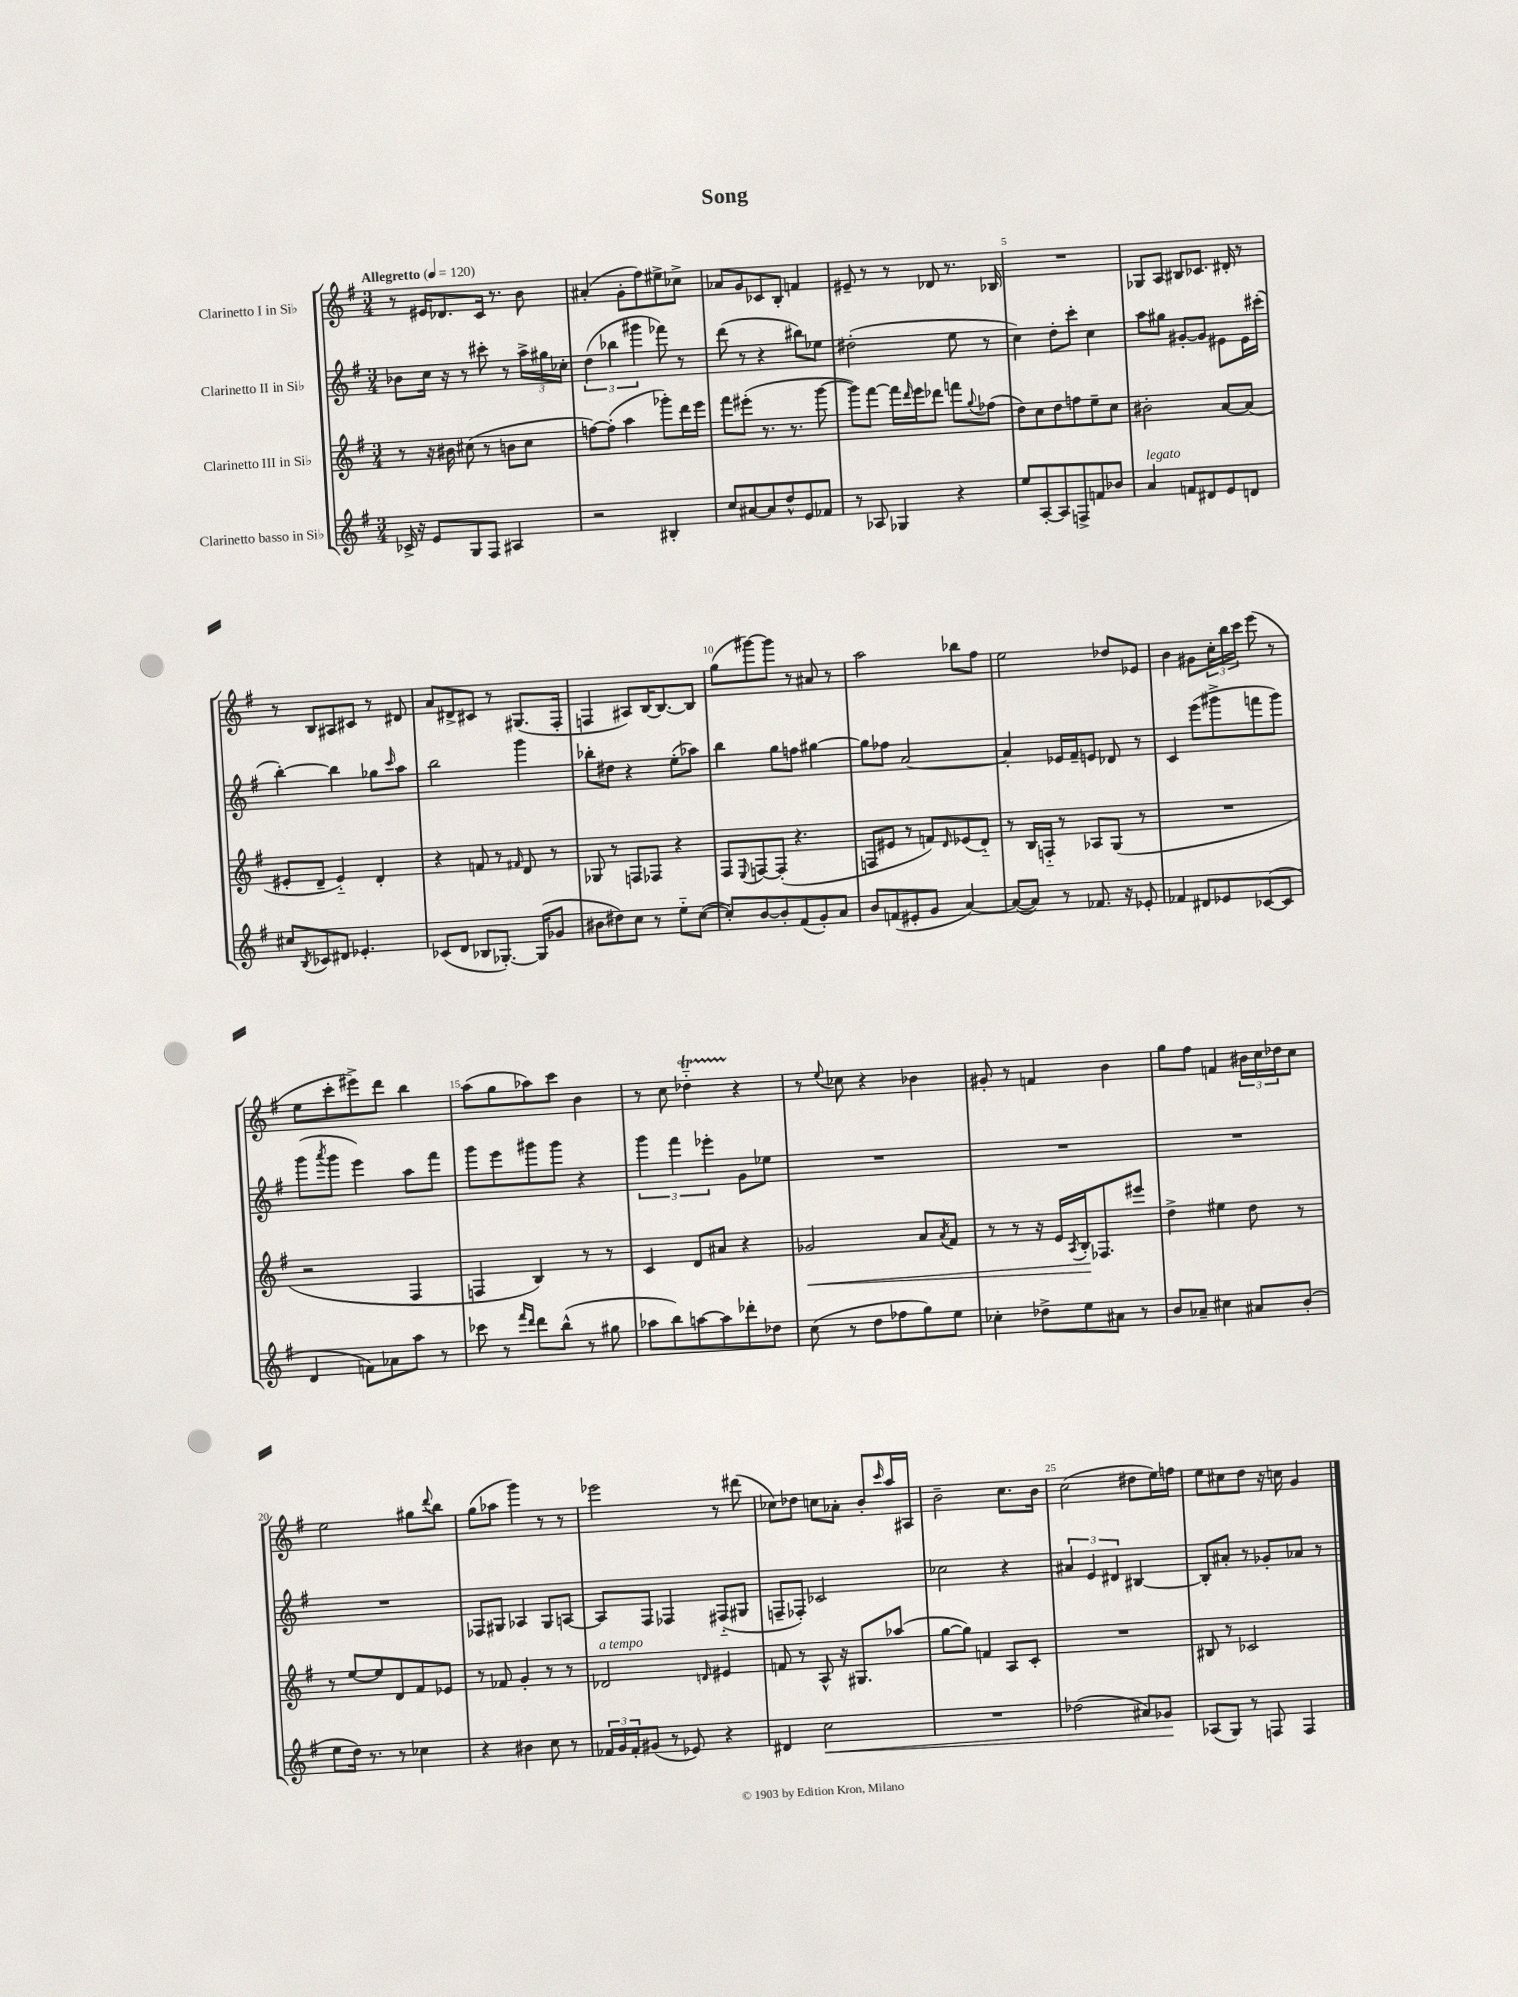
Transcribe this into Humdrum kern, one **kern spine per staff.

**kern	**dynam	**kern	**dynam	**kern	**kern
*part4	*part4	*part3	*part3	*part2	*part1
*staff4	*staff4	*staff3	*staff3	*staff2	*staff1
*I"Clarinetto basso in Si♭	*	*I"Clarinetto III in Si♭	*	*I"Clarinetto II in Si♭	*I"Clarinetto I in Si♭
*clefG2	*	*clefG2	*	*clefG2	*clefG2
*k[f#]	*	*k[f#]	*	*k[f#]	*k[f#]
*M3/4	*	*M3/4	*	*M3/4	*M3/4
*MM120	*	*MM120	*	*MM120	*MM120
=1	=1	=1	=1	=1	=1
!	!	!	!	!	!LO:TX:a:B:t=Allegretto
16c-X^/	.	8r	.	8b-X\L	8r
16r	.	.	.	.	.
8e/L	.	16r	.	16cc\Jk	16e#X/KL
.	.	16b#X\	.	16r	8.d-X/
8G/	.	(8cc#X\	.	8r	.
8F#/J	.	8r	.	8ccc#X'\	16c/Jk
.	.	.	.	.	8.r
4A#X/	.	8bn\L	.	8r	.
.	.	8cc#\J	.	24aa^\LL	8b\
.	.	.	.	24gg#X\	.
.	.	.	.	24cc-X'\JJ	.
=2	=2	=2	=2	=2	=2
2r	.	[8ffn\L)	.	(6dd\	(4a#X'/
.	.	(8ff'\J]	.	.	.
.	.	.	.	6bb-X\	.
.	.	4aa\	.	.	8g'\L
.	.	.	.	6ggg#X\	.
.	.	.	.	.	8ff#\)
4B#X'/	.	8ggg-X'\L)	.	8fff-X\)	8ee#X^\
.	.	16ddd\L	.	8r	8cc-X^\J
.	.	16eee\JJ	.	.	.
=3	=3	=3	=3	=3	=3
8cc/L	.	8fff#\L	.	(8ddd\	8a-X/L
[8a#X/	.	(8eee#X'\J	.	8r	8g/
8a#/]	.	8.r	.	4r	8c-X/
8dd^^/	.	.	.	.	8B'/J
.	.	8.r	.	.	.
8e/	.	.	.	8bb#X\L)	4fn/
8f-X/J	.	[8ggg\	.	8ee-X\J	.
=4	=4	=4	=4	=4	=4
8r	.	8ggg\L])	.	(2dd#X'\	8e#X~/
8A-X/	.	[8fff#\J	.	.	8r
4G-X/	.	16fff#\LL]	.	.	8r
.	.	16qqddd/	.	.	.
.	.	16eee\J	.	.	.
.	.	8ddd-X\J	.	.	8d-X/
4r	.	8fffn\L	.	8ee\	8.r
.	.	8qqgg/	.	.	.
.	.	(8ff-X\J	.	8r	.
.	.	.	.	.	16B-X/
=5	=5	=5	=5	=5	=5
8ee/L	.	8dd\L)	.	4cc\)	2.r
[8A'/	.	8cc\	.	.	.
8A/]	.	8dd\	.	8dd'\L	.
8Fn^/	.	8ffn\	.	8ccc'\J	.
8fn/	.	8ee~\	.	4cc\	.
8b-X/J	.	8cc\J	.	.	.
=6	=6	=6	=6	=6	=6
!LO:TX:a:i:t=legato	!	!	!	!	!
4a/	.	2b#X'\	.	8aa\L	8G-X/L
.	.	.	.	8gg#X\J	8A/J
8fn/L	.	.	.	[8g#X'/L	8B#X/L
8d#X/	.	.	.	8g#/J]	8.c-X/J
8e/	.	[8a/L	.	8e#X\L	.
.	.	.	.	.	16d#X'/
8dn/J	.	(8a/J]	.	16e#\L	8r
.	.	.	.	(16ccc#X'\JJ	.
!!LO:LB:g=z
=7	=7	=7	=7	=7	=7
8cc#X/L	.	8e#X'/L	.	[4bb'\)	8r
8qB/	.	.	.	.	.
8c-X/	.	8d~/J	.	.	8B/L
8d#X/J	.	4e#/)	.	4bb\]	8A#X/
4.e-X'/	.	.	.	.	8c#X/J
.	.	4d'/	.	8gg-X\L	8r
.	.	.	.	16qqccc/	.
.	.	.	.	8aa\J	8d#X/
=8	=8	=8	=8	=8	=8
(8c-X/L	.	4r	.	2bb\	8a/L
8d/J	.	.	.	.	8d#X^/
8B-X/L	.	8fn/	.	.	8c#X/J
[8.G-X'/J)	.	8r	.	.	8r
.	.	16qqf#X/	.	.	.
.	.	8d/	.	4ggg\	(8.G#X/L
(16G-/KL]	.	.	.	.	.
8g-X/J	.	8r	.	.	.
.	.	.	.	.	16F#'/Jk
=9	=9	=9	=9	=9	=9
8b#X\L	.	8G-X/	.	8bb-X'\L	4Fn/
8dd#X\)	.	8r	.	8dd#X\J	.
8cc\J	.	8Fn/L	.	4r	8A#X/L)
8r	.	8F-X/J	.	.	[16B/K
.	.	.	.	.	8.B/_
8ee\L	.	4r	.	(8ee'\L	.
([8cc\J	.	.	.	8aa-X\J)	8B/J]
=10	=10	=10	=10	=10	=10
8cc'/L])	.	8F#/L	.	4bb\	(8gg\L
.	.	8qqE/	.	.	.
[8b/	.	[8Fn/	.	.	[8ggg#X\)
8b'/]	.	(8F'/J]	.	8gg\L	8ggg#\J]
(8f#/	.	4.r	.	8ffn\J	8r
8g'/)	.	.	.	[4gg#X\	8a#X/
8a/J	.	.	.	.	8r
=11	=11	=11	=11	=11	=11
8b/L	.	8Fn/L	.	8gg#\L]	2aa\
(8fn/	.	8e#X/J	.	8ff-X\J	.
8e#X'/	.	8r	.	[2a/	.
8g/J	.	8fn/L)	.	.	.
.	.	16qqd/	.	.	.
[4a/)	.	(8e-X/	.	.	8bb-X\L
.	.	8d/J)	.	.	8ff#\J
=12	=12	=12	=12	=12	=12
(8a/L_	.	8r	.	4a'/]	2ee\
8a/J])	.	16B/LL	.	.	.
.	.	16Fn/JJ	.	.	.
8r	.	8r	.	16e-X/LL	.
.	.	.	.	16f#~/J	.
8.f-X/	.	8A-X/L	.	8en/J	.
.	.	(8G/J	.	8d-X/	8dd-X/L
16r	.	.	.	.	.
8e-X'/	.	8r	.	8r	8e-X/J
=13	=13	=13	=13	=13	=13
4f-X/	.	2.r	.	4c/	4b\
8d#X/L	.	.	.	(8eee\L	8g#X\L
8e-X/	.	.	.	8ggg#X^\	24cc'\L
.	.	.	.	.	24bb\
.	.	.	.	.	24ccc\JJ
([8c-X/	.	.	.	8fffn\	(8eee\
8c-/J]	.	.	.	8ggg#\J)	8r
!!LO:LB:g=z
=14	=14	=14	=14	=14	=14
4d/	.	2r	.	(8ggg\L	8ee\L
.	.	.	.	8qaaa/	.
.	.	.	.	8ggg\J	8ccc'\
8fn\L)	.	.	.	4eee\)	8eee#X^\)
8a-X\	.	.	.	.	8ddd\J
8aa\J	.	4F#/	.	8aa\L	4bb\
8r	.	.	.	8fff#\J	.
=15	=15	=15	=15	=15	=15
8ccc-X\	.	4Fn/	.	8ggg\L	(8aa\L
8r	.	.	.	8eee\	8gg\
16qqfff#/LL	.	.	.	.	.
16qqddd/JJ	.	.	.	.	.
8ddd\L	.	4B/)	.	8ggg#X\	8aa-X\)
(8bb^^\J	.	.	.	8ggg#\J	8ccc\J
8r	.	8r	.	4r	4b\
8gg#X\	.	8r	.	.	.
=16	=16	=16	=16	=16	=16
8aa-X\L	.	4c/	.	6ggg\	8r
8bb\)	.	.	.	.	8cc\
.	.	.	.	6fff#\	.
[8aan\	.	8d/L	.	.	4dd-XT\
.	.	.	.	6eee-X'\	.
8aa\]	.	8a#X/J	.	.	.
8ddd-X'\	.	4r	.	8g\L	4r
8dd-X\J	.	.	.	8ee-X\J	.
=17	=17	=17	=17	=17	=17
!	!	!	!LO:HP:b	!	!
(8cc\	.	2g-X/	<	2.r	8r
.	.	.	.	.	8qqee/
8r	.	.	.	.	8cc-X\
8dd\L	.	.	.	.	4r
8ff-X\	.	.	.	.	.
8gg\)	.	8a/L	.	.	4b-X\
.	.	8qa/	.	.	.
8ee\J	.	8f#/J	.	.	.
=18	=18	=18	=18	=18	=18
4cc-X'\	.	8r	.	2.r	8g#X'/
.	.	8r	.	.	8r
8dd-X^\L	.	16r	.	.	4fn/
.	.	16e/LL	.	.	.
.	.	8qA/	.	.	.
8ee\	.	16B'/J	.	.	.
.	.	8.F-X/	[	.	.
8a#X\J	.	.	.	.	4b\
8r	.	8eee#X/J	.	.	.
=19	=19	=19	=19	=19	=19
8b/L	.	4dd^\	.	2.r	8gg\L
8a-X~/J	.	.	.	.	8ff#\J
4cc#X\	.	4ee#X\	.	.	4fn/
8a#X/L	.	8dd\	.	.	24b#X\LL
.	.	.	.	.	24cc\
.	.	.	.	.	24dd-X\J
(8b'/J	.	8r	.	.	8cc\J
!!LO:LB:g=z
=20	=20	=20	=20	=20	=20
8ee\L	.	8r	.	2.r	2ee\
16dd\Jk)	.	[8ee/L	.	.	.
8.r	.	.	.	.	.
.	.	8ee/]	.	.	.
8r	.	8d/	.	.	.
4cc-X\	.	8f#/	.	.	8gg#X\L
.	.	.	.	.	8qqddd/
.	.	8e-X/J	.	.	8bb\J
=21	=21	=21	=21	=21	=21
4r	.	8r	.	8F-X/L	(8gg\L
.	.	8f-X/	.	8G#X/J	8aa-X\J
4b#X\	.	4g'/	.	4A-X/	4ggg\)
8cc\	.	8r	.	8G#/L	8r
8r	.	8r	.	[8An/J	8r
=22	=22	=22	=22	=22	=22
!	!	!LO:TX:a:i:t=a tempo	!	!	!
24f-X/LL	.	2d-X/	.	8A/L]	2eee-X\
24g/	.	.	.	.	.
24f-'/J	.	.	.	.	.
(8g#X/J	.	.	.	8F#/J	.
8r	.	.	.	4F-X/	.
8e-X/)	.	.	.	.	.
.	.	16qqdn/	.	.	.
4r	.	4e#X/	.	(8F#X/L	8r
.	.	.	.	8G#X/J	(8ddd#X\
=23	=23	=23	=23	=23	=23
4d#X/	.	8fn/	.	8Fn~/L	8cc-X\L)
.	.	8r	.	8F-X'/J)	8dd-X\J
!	!LO:HP:b	!	!	!	!
2cc\	<	8A^^/	.	2c-X/	8ccn\L
.	.	16r	.	.	8a-X'\J
.	.	8.G#X/L	.	.	.
.	.	.	.	.	8b'/L
.	.	.	.	.	16qqccc/
.	.	(8aa-X/J	.	.	16aa/L
.	.	.	.	.	16A#X/JJ
=24	=24	=24	=24	=24	=24
2.r	.	[8gg\L	.	2cc-X\	2b~\
.	.	8gg\J])	.	.	.
.	.	4fn/	.	.	.
.	.	8A/L	.	4r	8.cc\L
.	.	8c'/J	.	.	.
.	.	.	.	.	16b\Jk
=25	=25	=25	=25	=25	=25
(2dd-X\	.	2.r	.	6a#X/	(2cc\
.	.	.	.	6e/	.
.	.	.	.	6d#X/	.
8a#X/L)	.	.	.	[4B#X/	8dd#X\L
8g-X/J	.	.	.	.	16ee\L)
.	.	.	.	.	16ffn\JJ
.	[	.	.	.	.
=26	=26	=26	=26	=26	=26
(8A-X/L	.	8B#X/	.	8B#'/L]	8ee\L
8G/J)	.	8r	.	8a#X'/J	8cc#X\
8r	.	2c-X/	.	8r	8dd\J
8Fn/	.	.	.	8g-X'/L	16r
.	.	.	.	.	16ccn\
4F/	.	.	.	8a-X/J	4g/
.	.	.	.	8r	.
==	==	==	==	==	==
*-	*-	*-	*-	*-	*-
